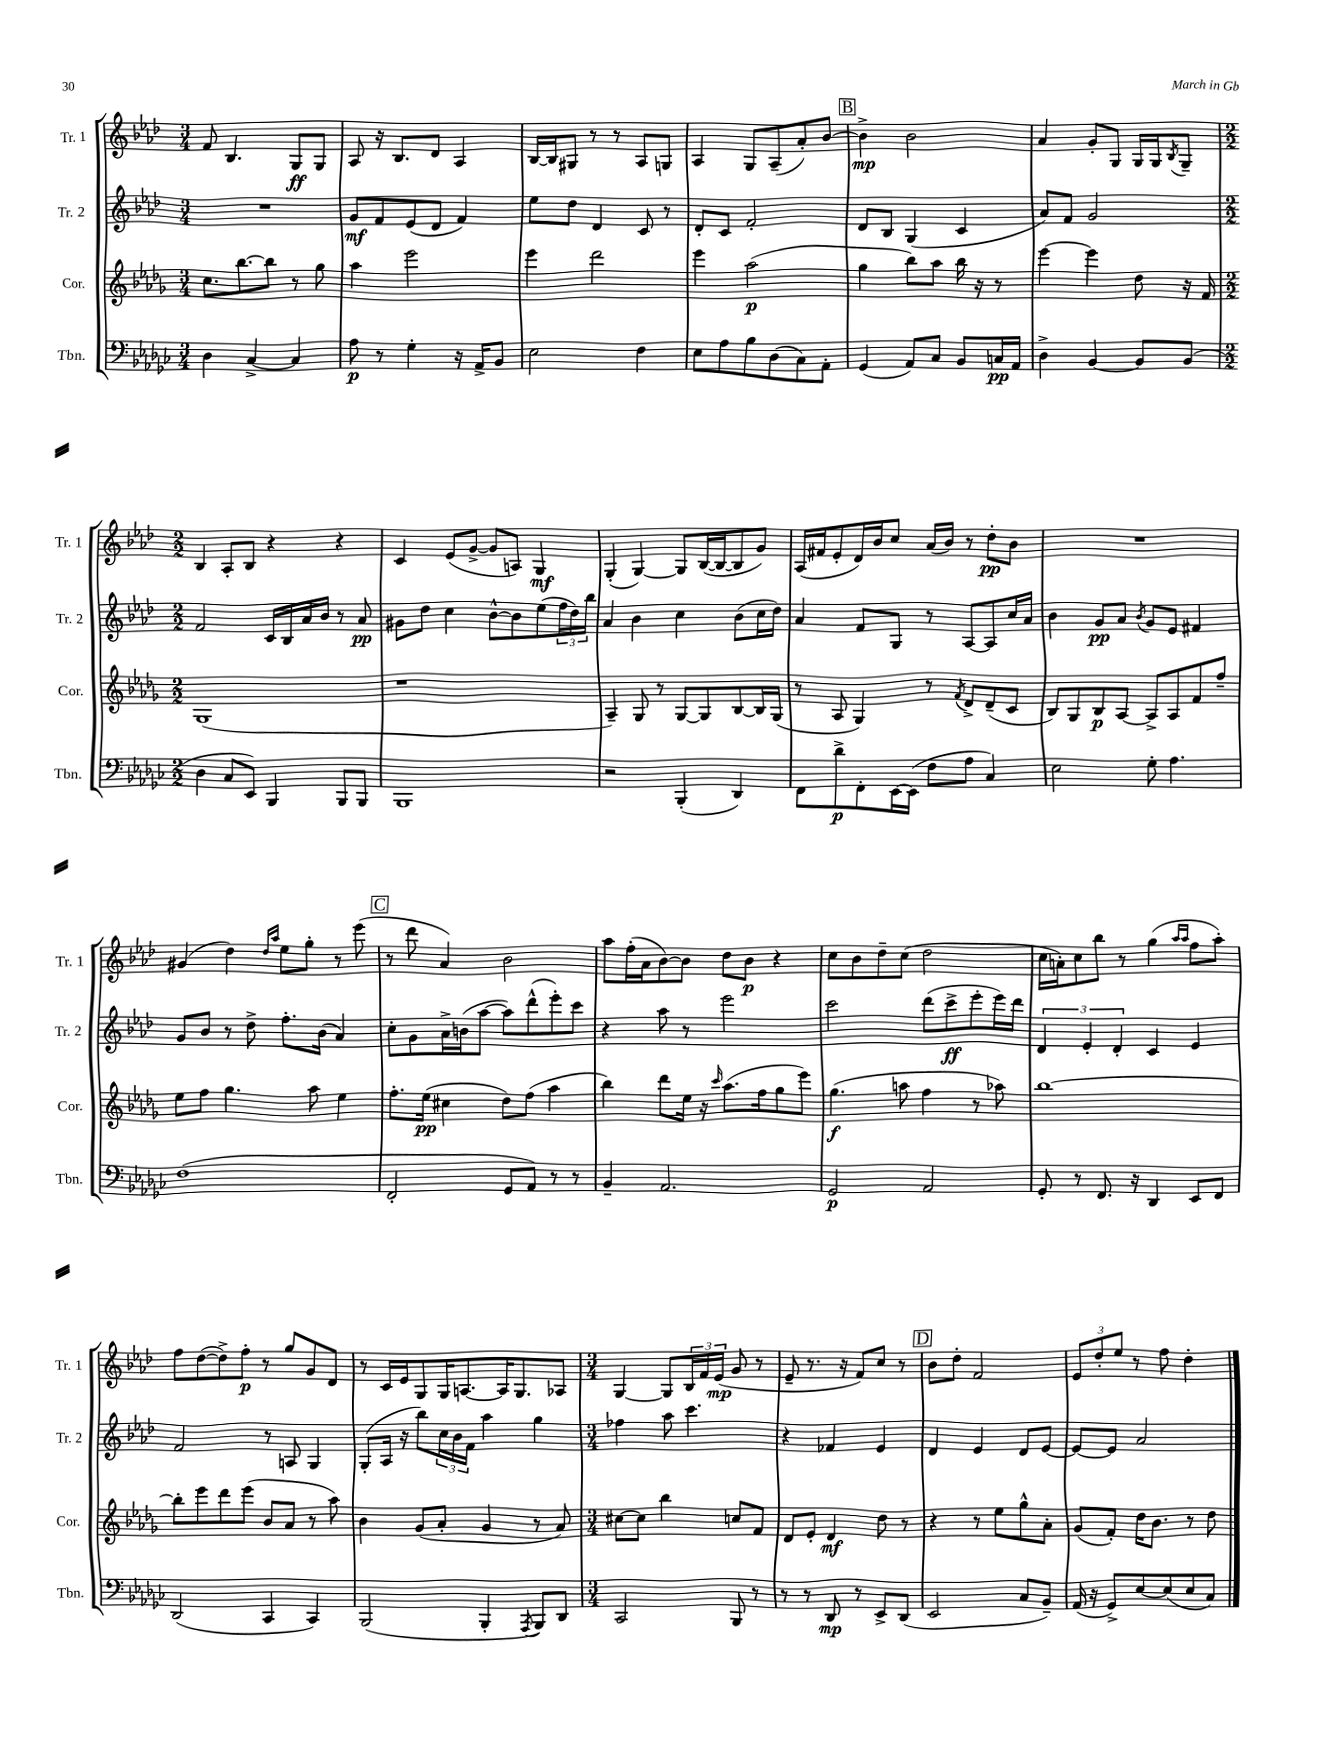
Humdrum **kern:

**kern	**kern	**kern	**kern
*staff4	*staff3	*staff2	*staff1
*clefF4	*clefG2	*clefG2	*clefG2
*k[b-e-a-d-g-c-]	*k[b-e-a-d-g-]	*k[b-e-a-d-]	*k[b-e-a-d-]
*M3/4	*M3/4	*M3/4	*M3/4
4D-	8.cc	2.r	8f
.	.	.	4.B-
.	[8.bb-	.	.
[4C-^	.	.	.
.	8bb-]	.	.
4C-]	8r	.	8G
.	8gg-	.	8G
=	=	=	=
8A-	4aa-	8g	8A-
8r	.	8f	16r
.	.	.	8.B-
4G-'	2eee-	(8e-	.
.	.	8d-	8d-
16r	.	4f)	4A-
16AA-^	.	.	.
8BB-	.	.	.
=	=	=	=
2E-	4eee-	8ee-	[16B-
.	.	.	16B-]
.	.	8dd-	8G#
.	2ddd-	4d-	8r
.	.	.	8r
4F	.	8c	8A-
.	.	8r	8G
=	=	=	=
8E-	4eee-	8d-'	4A-
8A-	.	8c	.
8B-	(2aa-	2f'	8G
(8D-	.	.	(8A-~
8C-)	.	.	8a-')
8AA-'	.	.	[8b-
=	=	=	=
(4GG-	4gg-	8d-	4b-^]
.	.	8B-	.
8AA-)	8bb-)	(4G	2b-
8C-	8aa-	.	.
8BB-	16bb-	4c	.
.	16r	.	.
16C	8r	.	.
16AA-	.	.	.
=	=	=	=
4D-^	[4eee-	8a-)	4a-
.	.	8f	.
[4BB-	4eee-]	2g	8g'
.	.	.	8G
8BB-]	8dd-	.	16G
.	.	.	16G
.	.	.	8qB-
(8BB-	16r	.	8G~
.	16f	.	.
=	=	=	=
*M2/2	*M2/2	*M2/2	*M2/2
4D-	(1G-	2f	4B-
8C-	.	.	8A-'
8EE-)	.	.	8B-
4BBB-	.	16c	4r
.	.	16B-	.
.	.	16a-	.
.	.	16b-	.
8BBB-	.	8r	4r
8BBB-	.	8a-	.
=	=	=	=
1BBB-	1r	8g#	4c
.	.	8dd-	.
.	.	4cc	(8e-
.	.	.	[8g^
.	.	[8b-^^	8g]
.	.	8b-]	8A)
.	.	(8ee-	4G
.	.	24ff	.
.	.	24dd-)	.
.	.	24bb-	.
=	=	=	=
2r	4A-~)	4a-	(4G'
.	8G-	4b-	[4G)
.	8r	.	.
(4BBB-'	[8G-	4cc	8G]
.	8G-]	.	([16B-
.	.	.	16B-_
4DD-)	[8B-	(8b-	8B-]
.	16B-]	16cc	8g)
.	(16G-	16dd-)	.
=	=	=	=
8FF	8r	4a-	(16A-
.	.	.	16f#
8d-^	8A-	.	8e-'
8FF'	4G-)	8f	16d-)
.	.	.	16b-
[16EE-	.	8G	8cc
(16EE-]	.	.	.
8F	8r	8r	(16a-
.	.	.	16b-)
.	8qf	.	.
8A-	8d-^	[8A-	8r
4C-)	(8d-~	8A-]	8dd-'
.	8c	16cc	8b-
.	.	16a-	.
=	=	=	=
2E-	8B-)	4b-	1r
.	8G-	.	.
.	8B-	8g	.
.	[8A-	8a-	.
.	.	8qb-	.
8G-'	8A-^]	8g	.
4.A-	8A-	8e-	.
.	8f	4f#	.
.	8ff~	.	.
=	=	=	=
(1F	8ee-	8g	(4g#
.	8ff	8b-	.
.	4.gg-	8r	4dd-)
.	.	8dd-^	.
.	.	.	16qqdd-
.	.	.	16qqaa-
.	.	8.ff'	8ee-
.	8aa-	.	8gg'
.	.	(16b-	.
.	4ee-	4a-)	8r
.	.	.	(8eee-
=	=	=	=
2FF'	8.ff'	8cc'	8r
.	.	8g	8ddd-
.	(16ee-	.	.
.	4cc#	16a-^	4a-)
.	.	(16b	.
.	.	[8aa-	.
8GG-	8dd-)	8aa-])	2b-
8AA-)	(8ff	(8ddd-^^	.
8r	4aa-	8eee-')	.
8r	.	8ccc	.
=	=	=	=
4BB-~	4bb-)	4r	8aa-
.	.	.	(16ff'
.	.	.	16a-
2.AA-	8ddd-	8aa-	[8b-)
.	16ee-	8r	8b-]
.	16r	.	.
.	16qqccc	.	.
.	(8.aa-	2eee-	8dd-
.	.	.	8b-
.	16ff	.	.
.	8gg-	.	4r
.	8eee-)	.	.
=	=	=	=
2GG-	(4.gg-	2ccc	8cc
.	.	.	8b-
.	.	.	8dd-~
.	8aa	.	(8cc
2AA-	4ff	(8ddd-	2dd-
.	.	8ccc^	.
.	8r	8eee-'	.
.	8aa-)	16eee-)	.
.	.	16ddd-	.
=	=	=	=
8GG-'	[1bb-	6d-	16cc
.	.	.	16a')
8r	.	.	8cc
.	.	6e-'	.
8.FF	.	.	8bb-
.	.	6d-'	.
.	.	.	8r
16r	.	.	.
4DD-	.	4c	(4gg
.	.	.	16qqaa-
.	.	.	16qqaa-
8EE-	.	4e-	8ff
8FF	.	.	8aa-')
=	=	=	=
(2DD-	8bb-']	2f	8ff
.	8eee-	.	([8dd-
.	8ddd-	.	8dd-^])
.	(8eee-	.	8ff'
4CC-	8b-	8r	8r
.	8a-	8A	8gg
4CC-)	8r	4G	8g
.	8aa-)	.	8d-
=	=	=	=
(2BBB-	4b-	(8G'	8r
.	.	16A-	16c
.	.	16r	16e-
.	(8g-	8bb-)	8G
.	8a-'	24cc	16G
.	.	24b-	.
.	.	.	[8.A
.	.	24f	.
4BBB-'	4g-	4aa-	.
.	.	.	16A]
.	.	.	8.G
8qAAA-	.	.	.
8BBB-)	8r	4gg	.
8DD-	8a-)	.	8A-
=	=	=	=
*M3/4	*M3/4	*M3/4	*M3/4
2CC-	[8cc#	4ff-	[4G
.	8cc#]	.	.
.	4bb-	8aa-	8G]
.	.	4.ccc	24B-
.	.	.	24f
.	.	.	(24e-
8BBB-	8cc	.	8g
8r	8f	.	8r
=	=	=	=
8r	8d-	4r	8e-~
8r	8e-'	.	8.r
8DD-	4d-	4f-	.
.	.	.	16r
8r	.	.	8f)
8EE-^	8dd-	4e-	8cc
(8DD-	8r	.	8r
=	=	=	=
2EE-	4r	4d-	8b-
.	.	.	8dd-'
.	8r	4e-	2f
.	8ee-	.	.
8C-	8gg-^^	8d-	.
8BB-~)	8a-'	[8e-	.
=	=	=	=
(16AA-	(8g-	8e-_	12e-
16r	.	.	.
.	.	.	12dd-'
8GG-^)	8f')	8e-]	.
.	.	.	12ee-
[8E-	16dd-	2a-	8r
.	8.b-	.	.
(8E-]	.	.	8ff
8E-	8r	.	4dd-'
8C-)	8dd-	.	.
==	==	==	==
*-	*-	*-	*-
